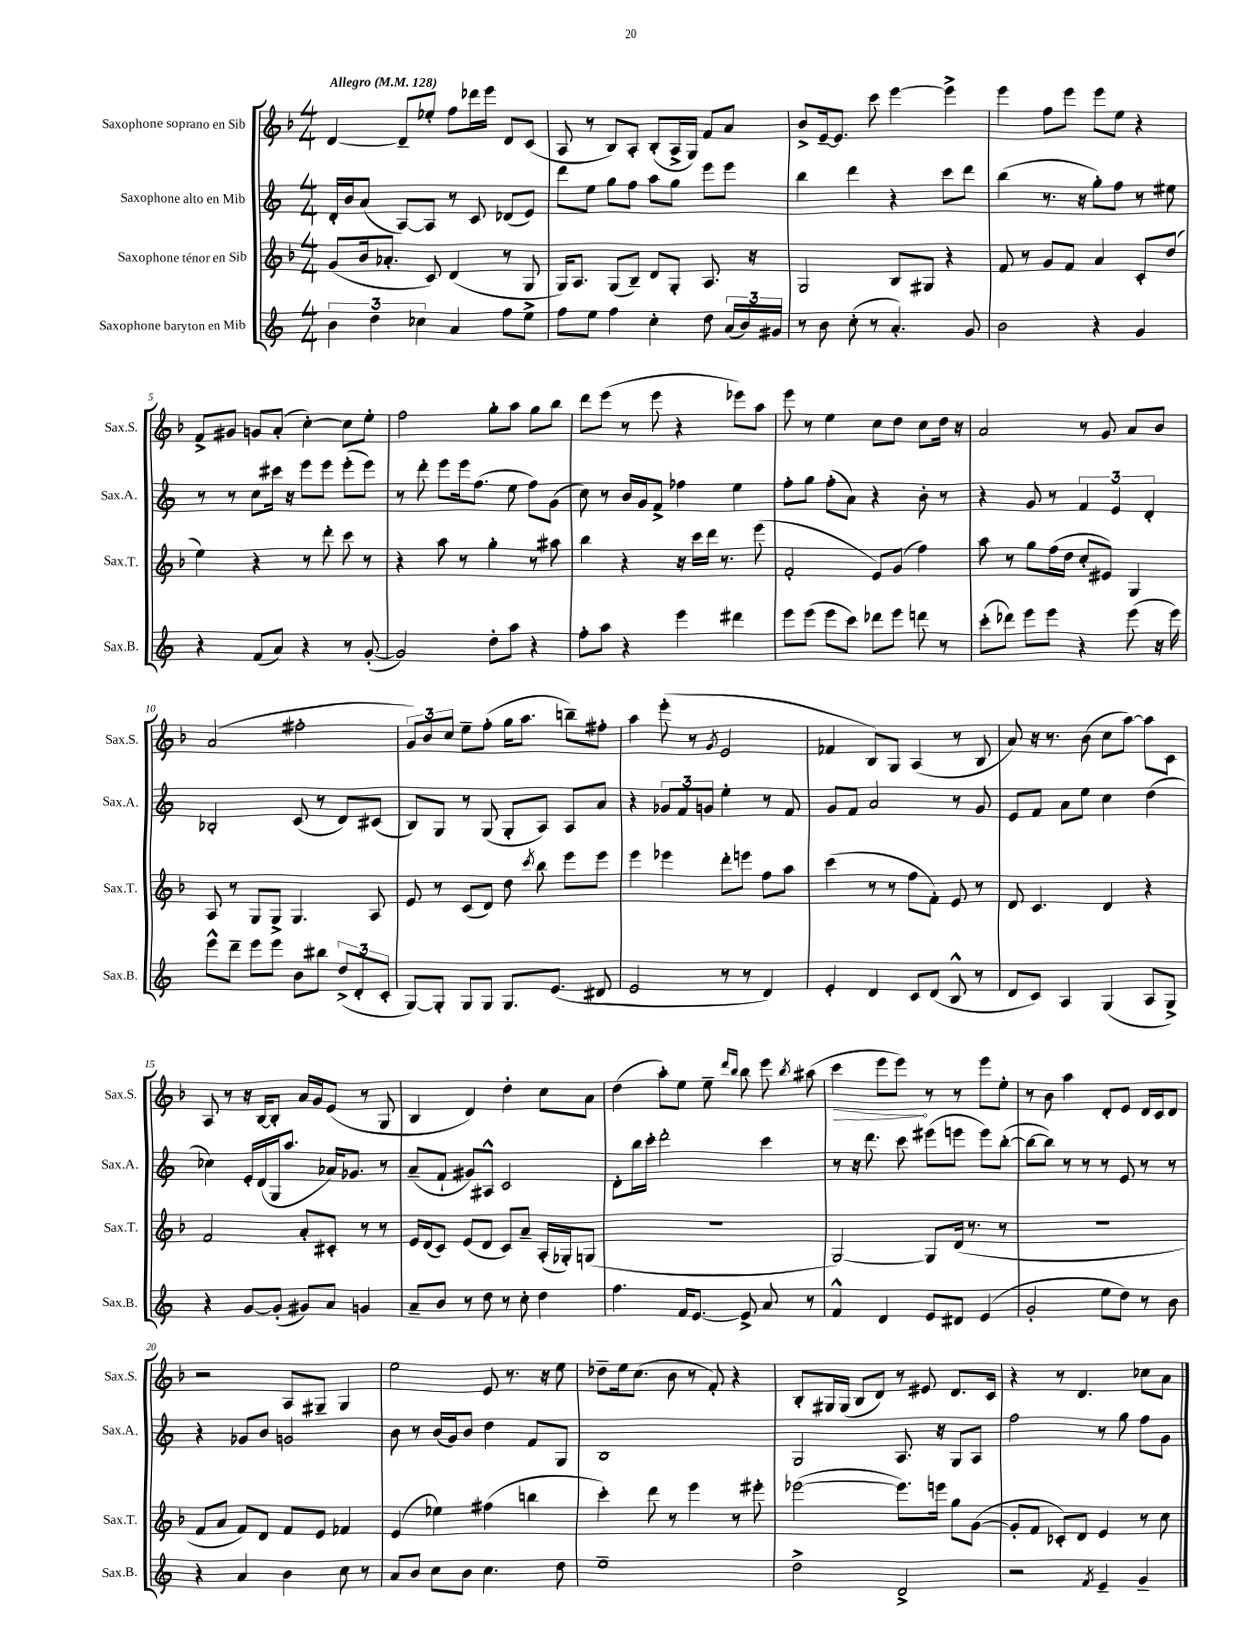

**kern	**kern	**kern	**kern
*staff4	*staff3	*staff2	*staff1
*clefG2	*clefG2	*clefG2	*clefG2
*k[]	*k[b-]	*k[]	*k[b-]
*M4/4	*M4/4	*M4/4	*M4/4
*MM128	*MM128	*MM128	*MM128
6b\	(8g/L	16d'/LL	[4d/
.	.	16b/J	.
.	16b-/k	(8a/J	.
6dd\	.	.	.
.	8.a-'/J	.	.
.	.	[8A/L)	8d~/]L
6cc-\	.	.	.
.	8c/)	8A/]J	8ee-'/J
4a/	(4d/	8r	8ff\L
.	.	8c/	16ddd-\L
.	.	.	16eee\JJ
8ff\L	8r	(8d-/L	8d/L
8ee^\J	8G/	8e/J)	(8c/J
=	=	=	=
8ff\L	16G/LK)	8ddd\L	8A/
.	8.A/J	.	.
8ee\J	.	8ee\J	8r
4ff\	(8G/L	8gg\L	8B-/L)
.	8B-~/J)	8ff\J	8A'/J
4cc'\	8d/L	8aa\L	(8B-'/L
.	8G'/J	8gg\J	16A^/L
.	.	.	16G/JJ)
8dd\	8.A/	8eee\L	8f/L
(24a/LL	.	8eee\J	8a/J
24b/)	.	.	.
.	16r	.	.
24g#/JJ	.	.	.
=	=	=	=
8r	2G/	4bb\	8b-^/L
8b\	.	.	[16e~/k
.	.	.	8.e/]J
(8cc'\	.	4ddd\	.
8r	.	.	8ccc\
4.a'/)	8B-/L	4r	[4eee\
.	8G#/J	.	.
.	4r	8ccc\L	4eee^\]
8g/	.	8ddd\J	.
=	=	=	=
2b\	8f/	(4bb\	4eee\
.	8r	.	.
.	8g/L	8.r	8ff\L
.	8f/J	.	8eee\J
.	.	16r	.
4r	4a/	8gg'\L)	8eee\L
.	.	8ff\J	8ee\J
4g/	8c'/L	8r	4r
.	(8dd/J	8ee#\	.
=	=	=	=
4r	4ee\)	8r	8f^/L
.	.	8r	8g#/J
(8f/L	4r	8cc\L	8g/L
8a/J)	.	16ccc#\Jk	(8a'/J
.	.	16r	.
4r	8r	8eee\L	[4cc'\)
.	8ddd'\	8eee\J	.
8r	8ccc\	(8eee'\L	8cc\]L
([8g'/	8r	8eee\J)	8ee'\J
=	=	=	=
2g/])	4r	8r	2ff\
.	.	8ddd'\	.
.	8aa\	8eee\L	.
.	8r	16eee\k	.
.	.	(8.ff\J	.
8dd'\L	4gg'\	.	8gg'\L
8aa\J	.	8ee\	8aa\J
4r	8r	8ff\L)	8gg\L
.	8aa#\	(8g\J	8bb-\J
=	=	=	=
8ff'\L	4bb-\	8cc\)	8ddd\L
8aa\J	.	8r	(8eee\J
4r	4r	16b/LL	8r
.	.	16g/J	.
.	.	8f^/J	8eee\
4eee\	16r	4ff-\	4r
.	16ccc\LL	.	.
.	16ddd\JJ	.	.
.	8.r	.	.
4ddd#\	.	4ee\	8eee-\L)
.	(8eee\	.	8aa\J
=	=	=	=
8eee\L	2f'/	8ff'\L	8eee\
(8eee\J	.	8gg\J	8r
8eee\L	.	(8ff'\L	4ee\
8ccc\J)	.	8a\J)	.
8ddd-\L	8e/L)	4r	8cc\L
8eee\J	(8g/J	.	8dd\J
8ddd\	4ff\)	8b'\	8cc\L
8r	.	8r	16dd\Jk
.	.	.	16r
=	=	=	=
(8ccc'\L	8aa\	4r	2a/
8ddd-\J)	8r	.	.
8eee\L	8gg\L	8g/	.
8eee\J	(16ff\L	8r	.
.	16dd\JJ	.	.
4r	8cc'/L	6f/	8r
.	8e#/J)	.	8g/
.	.	6e/	.
(8eee\	4G/	.	8a/L
.	.	6d'/	.
16r	.	.	8b-/J
16eee\)	.	.	.
=	=	=	=
8eee^^\L	8A/	2B-'/	(2a/
8ddd~\J	8r	.	.
8eee\L	8G/L	.	.
8eee\J	8G^/J	.	.
8b\L	4.G/	(8c/	2ff#'\
8bb#\J	.	8r	.
(12dd^/L	.	8d/L)	.
12d'/	.	.	.
.	8A/	(8c#/J	.
12c'/J	.	.	.
=	=	=	=
[8G/L)	8e/	8B/L)	12g/L)
.	.	.	12b-/
8G'/]J	8r	8G/J	.
.	.	.	12cc/J
8G/L	(8c/L	8r	8ee~\L
8G/J	8d/J)	(8G/	(8ff'\J
8.G/L	8dd\	8G'/L	16gg\LK
.	.	.	8.aa\J
.	8qccc/	.	.
.	8bb-\	8A/J)	.
(8.e/J	.	.	.
.	8eee\L	8A/L	8bb~\L)
8d#/	8eee\J	8a/J	8ff#'\J
=	=	=	=
2e/	4eee\	4r	4aa\
.	4eee-\	12g-/L	(8eee'\
.	.	12f/	.
.	.	.	8r
.	.	12g/J	.
.	.	.	8qg/
8r	8ddd'\L	4ee'\	2e/
8r	8eee\J	.	.
4d/)	8ff\L	8r	.
.	8aa\J	8f/	.
=	=	=	=
4e'/	(4ccc\	8g/L	4f-/
.	.	8f/J	.
4d/	8r	2a/	8B-/L)
.	8r	.	8G/J
8c/L	8ff\L	.	(4A/
(8d/J	8f'\J)	.	.
8B^^/	8e/	8r	8r
8r	8r	8g/	8B-/
=	=	=	=
8d/L	8d/	8e/L	8a/)
8c/J)	4.c/	8f/J	16r
.	.	.	8.r
4A/	.	8a\L	.
.	.	8ee\J	(8b-\
(4G/	4d/	4cc\	8cc\L
.	.	.	[8aa\J)
8A/L	4r	(4dd\	8aa\]L
8G^/J)	.	.	8c\J
=	=	=	=
4r	2f/	4cc-\)	8A/
.	.	.	8r
[8g/L	.	16e'/LL	16r
.	.	(16d/	[16B-/LK
(8g'/]J	.	16G/J	8B-'/]J
.	.	8.aa/J	.
8g#/L)	8a'/L	.	16a/LL
.	.	.	16g/J
8a/J	8c#'/J	16a-/LK)	(8e/J
.	.	8.g-/J	.
4g/	8r	.	8r
.	8r	8r	8G/
=	=	=	=
8a~/L	16e/LL	(8a~/L	4B-/
.	(16d/J	.	.
8b/J	8c/J)	8f`/J	.
8r	(8e/L	8g#/L)	4d/)
8dd\	8d/J	8A#^^/J	.
8r	8c/L)	2c/	4dd'\
8cc'\	8a~/J	.	.
4dd\	(16A'/LL	.	8cc\L
.	16G-'/J)	.	.
.	(8G/J	.	8a\J
=	=	=	=
4.ff\	1r	8d'\L	(4dd\
.	.	16bb\L	.
.	.	16ccc'\JJ	.
.	.	2ddd'\	8aa'\L)
16f/LK	.	.	8ee\J
[8.e/J	.	.	.
.	.	.	8ee~\
.	.	.	16qqddd/LL
.	.	.	16qqbb-/JJ
8e^/]	.	.	8bb-\
8a/	.	4ccc\	8eee\
.	.	.	8qbb-/
8r	.	.	(8aa#\
=	=	=	=
4f^^/	[2G/)	8r	4ccc\
.	.	16r	.
.	.	8.ddd\	.
4d/	.	.	8eee\L
.	.	8ccc\	8eee\J)
8e/L	8G/]L	(8eee#\L	8r
8d#/J	(16d/Jk	8eee\J	8r
.	8.r	.	.
(4e/	.	8eee\L)	8eee\L
.	8r	([8bb'\J	8ee'\J
=	=	=	=
2g'/	1r	8bb\_L	8r
.	.	8bb\]J)	8b-\
.	.	8r	4aa\
.	.	8r	.
8ee\L	.	8r	8d'/L
8dd\J)	.	8e/	8e/J
8r	.	8r	16d/LL
.	.	.	16c/J
8b\	.	8r	8d/J
=	=	=	=
4r	8f/L	4r	2r
.	8a/J	.	.
4a/	8f/L)	8g-/L	.
.	8d/J	8b/J	.
4b\	8f/L	2g/	8A/L
.	8e/J	.	8G#~/J
8cc\	4f-/	.	4G#/
8r	.	.	.
=	=	=	=
8a/L	(4e/	8b\	2ee\
8b/J	.	8r	.
8cc\L	4ee-\)	(16b/LL	.
.	.	16g/J)	.
8b\J	.	8b/J	.
4.cc\	(4ff#\	4dd\	8e/
.	.	.	8.r
.	4bb\	8f/L	.
.	.	.	16r
8dd\	.	8G/J	8ee\
=	=	=	=
1ee~	4ccc'\)	1B	8dd-~\L
.	.	.	16ee\k
.	.	.	(8.cc\J
.	8ddd\	.	.
.	8r	.	8b-\
.	4eee\	.	8r
.	.	.	8f'/)
.	8r	.	4r
.	8eee#'\	.	.
=	=	=	=
2dd^\	([2eee-\	2G/	8B-'/L
.	.	.	16G#/L
.	.	.	(16G#/JJ
.	.	.	8B-/L
.	.	.	8d/J)
2d^/	8.eee-\]L)	8.A/	8r
.	.	.	8e#/
.	16eee\Jk	16r	.
.	8gg\L	8G/L	8.d/L
.	([8g\J	8A/J	.
.	.	.	16c/Jk
=	=	=	=
2r	8g'/]L	2ff\	4r
.	8f/J	.	.
.	8c-'/L)	.	8r
.	8d/J	.	4.d/
8qf/	.	.	.
4e~/	4e/	8r	.
.	.	8gg\	.
4g~/	8r	8ff\L	8cc-\L
.	8cc\	8g\J	8a\J
==	==	==	==
*-	*-	*-	*-
